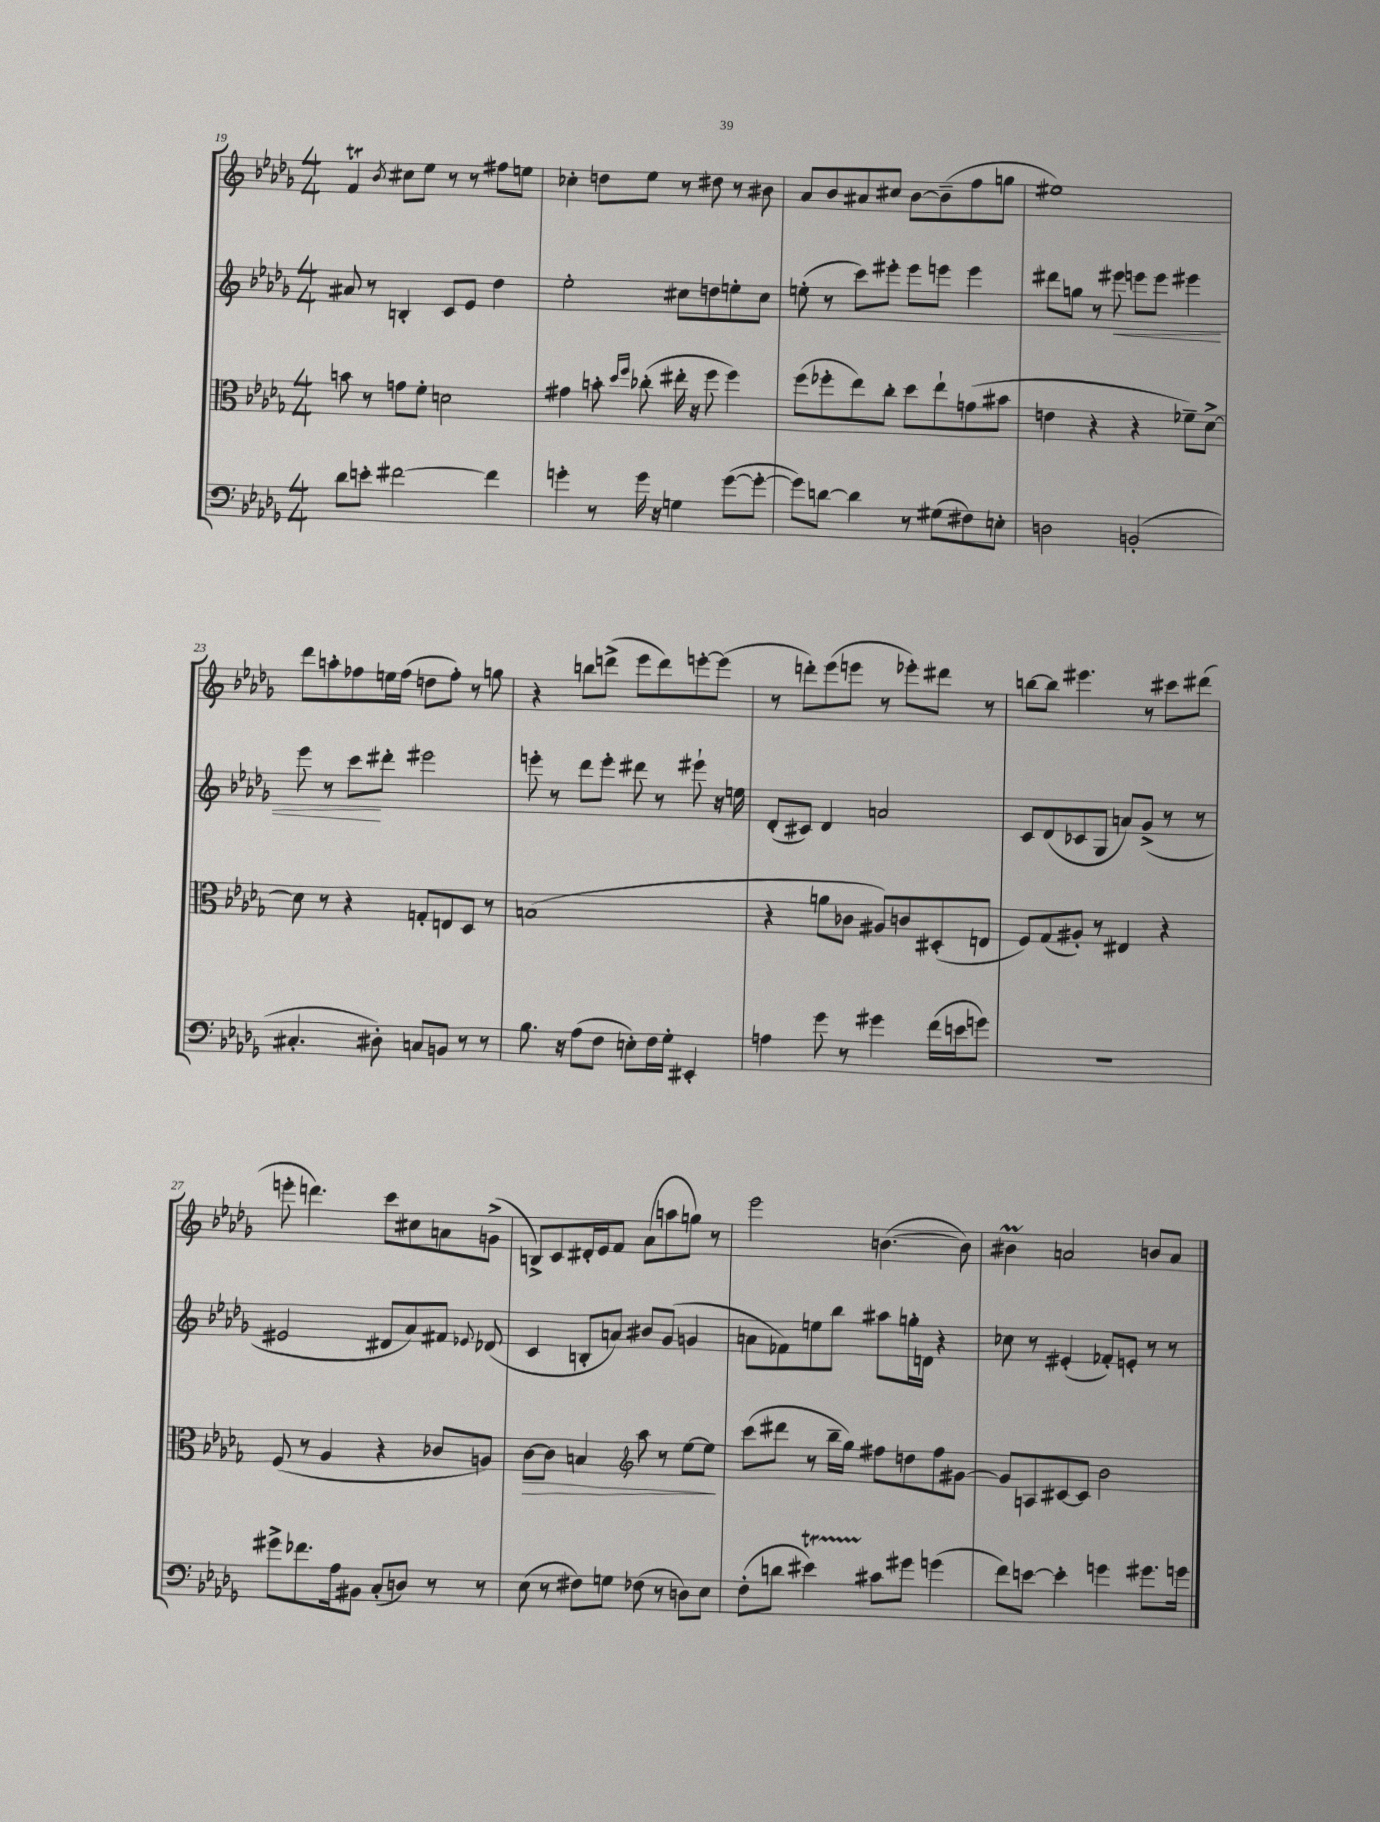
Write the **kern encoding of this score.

**kern	**kern	**kern	**kern
*staff4	*staff3	*staff2	*staff1
*clefF4	*clefC3	*clefG2	*clefG2
*k[b-e-a-d-g-]	*k[b-e-a-d-g-]	*k[b-e-a-d-g-]	*k[b-e-a-d-g-]
*M4/4	*M4/4	*M4/4	*M4/4
8d-	8b	8a#	4f
8e'	8r	8r	.
.	.	.	8qb-
[2f#	8g	4B'	8cc#
.	8f'	.	8ee-
.	2d	8c	8r
.	.	8e-	8r
4f#]	.	4dd-	8ff#
.	.	.	8ee
=	=	=	=
4g'	4g#	2ee-'	4cc-'
8r	8b'	.	8dd
.	16qqdd-	.	.
.	16qqff	.	.
16g	(8cc-'	.	8ee-
16r	.	.	.
4G	16ee#'	8cc#	8r
.	16r	.	.
.	8ff	8dd	8dd#
([8g	4ff)	8ee'	8r
8g'_	.	8cc#	8b#
=	=	=	=
8g])	(8ff	(8ee'	8a-
[8d	8ff-'	8r	8b-
4d]	8ee-)	8ccc)	8a#
.	8cc'	8eee#'	8cc#
8r	8dd-	8eee#	[8b-
(8G#	8ee-`	8eee	(8b-~]
8F#)	(8g	4eee	8ff
8E'	8b#	.	8gg
=	=	=	=
2D	4e	8ddd#	1ee#)
.	.	8gg	.
.	4r	8r	.
.	.	8eee#	.
(2BB'	4r	8eee	.
.	.	8eee	.
.	8f-~)	4eee#	.
.	[8d-^	.	.
=	=	=	=
4.C#'	8d-]	8eee-	8ddd-
.	8r	8r	8aa'
.	4r	8ccc	8ff-
8D#')	.	8ddd#'	16ee
.	.	.	(16ff-
8C	8G'	2eee#	8dd
8BB	8E	.	8ff-')
8r	8D-	.	8r
8r	8r	.	8gg
=	=	=	=
8.B-	(1B	8eee'	4r
.	.	8r	.
16r	.	.	.
(8A-	.	8ddd-	8bb
8F	.	8eee'	(8ddd^
8E')	.	8ddd#	8eee-
16F	.	8r	8ddd)
16G-'	.	.	.
4EE#'	.	8eee#`	[8eee'
.	.	16r	(8eee]
.	.	16ee	.
=	=	=	=
4A	4r	(8d-'	8r
.	.	8c#)	8ddd')
8g-	8a	4d-	(8eee-
8r	8c-	.	8eee
4g#	8A#)	2a	8r
.	8c	.	8eee-')
(16f	(8D#'	.	8ddd#
16e	.	.	.
8g)	8E	.	8r
=	=	=	=
1r	8F)	8c	[8bb
.	(8G-	(8d-	8bb]
.	8A#')	8c-	4.eee#
.	8r	8G-	.
.	4E#	8a)	.
.	.	(8g-^	8r
.	4r	8r	8ccc#
.	.	8r	(8ddd#
=	=	=	=
8g#^	(8F	2e#	8eee'
8.f-	8r	.	4.ddd)
.	4A-	.	.
16A-	.	.	.
8BB#	.	.	.
(8C'	4r	8d#	8ccc
8D)	.	8a-)	8cc#
8r	8c-	8f#	8a
.	.	8qqe-	.
8r	8A)	(8d-	(8g^
=	=	=	=
(8E-	[8c	4c	8B^)
8r	8c]	.	8c
8F#)	4B	8B'	16d#'
.	.	.	16e-
8G	.	8a)	8f
*	*clefG2	*	*
(8F-	8aa-	8b#	(8a-
8r	8r	(8g-	8aa
8D)	[8ee-	4g	8gg)
8E-	8ee-]	.	8r
=	=	=	=
(8F'	(8ccc	8a	2eee-
8d	8ddd#	8f-)	.
4e#)	8r	8ee	.
.	16bb-~	8bb-	.
.	16gg-)	.	.
8c#	8ff#	8aa#	([4.b
8g#	8dd	16gg'	.
.	.	16d	.
(4g	8ff#	4r	.
.	[8g#	.	8b])
=	=	=	=
8f)	8g#]	8cc-	4b#
[8e	8A	8r	.
4e']	[8c#	(4e#'	2a
.	8c#]	.	.
4g	2b-	8f-')	.
.	.	8e'	.
8.g#	.	8r	8b
.	.	8r	8a
16g	.	.	.
==	==	==	==
*-	*-	*-	*-
